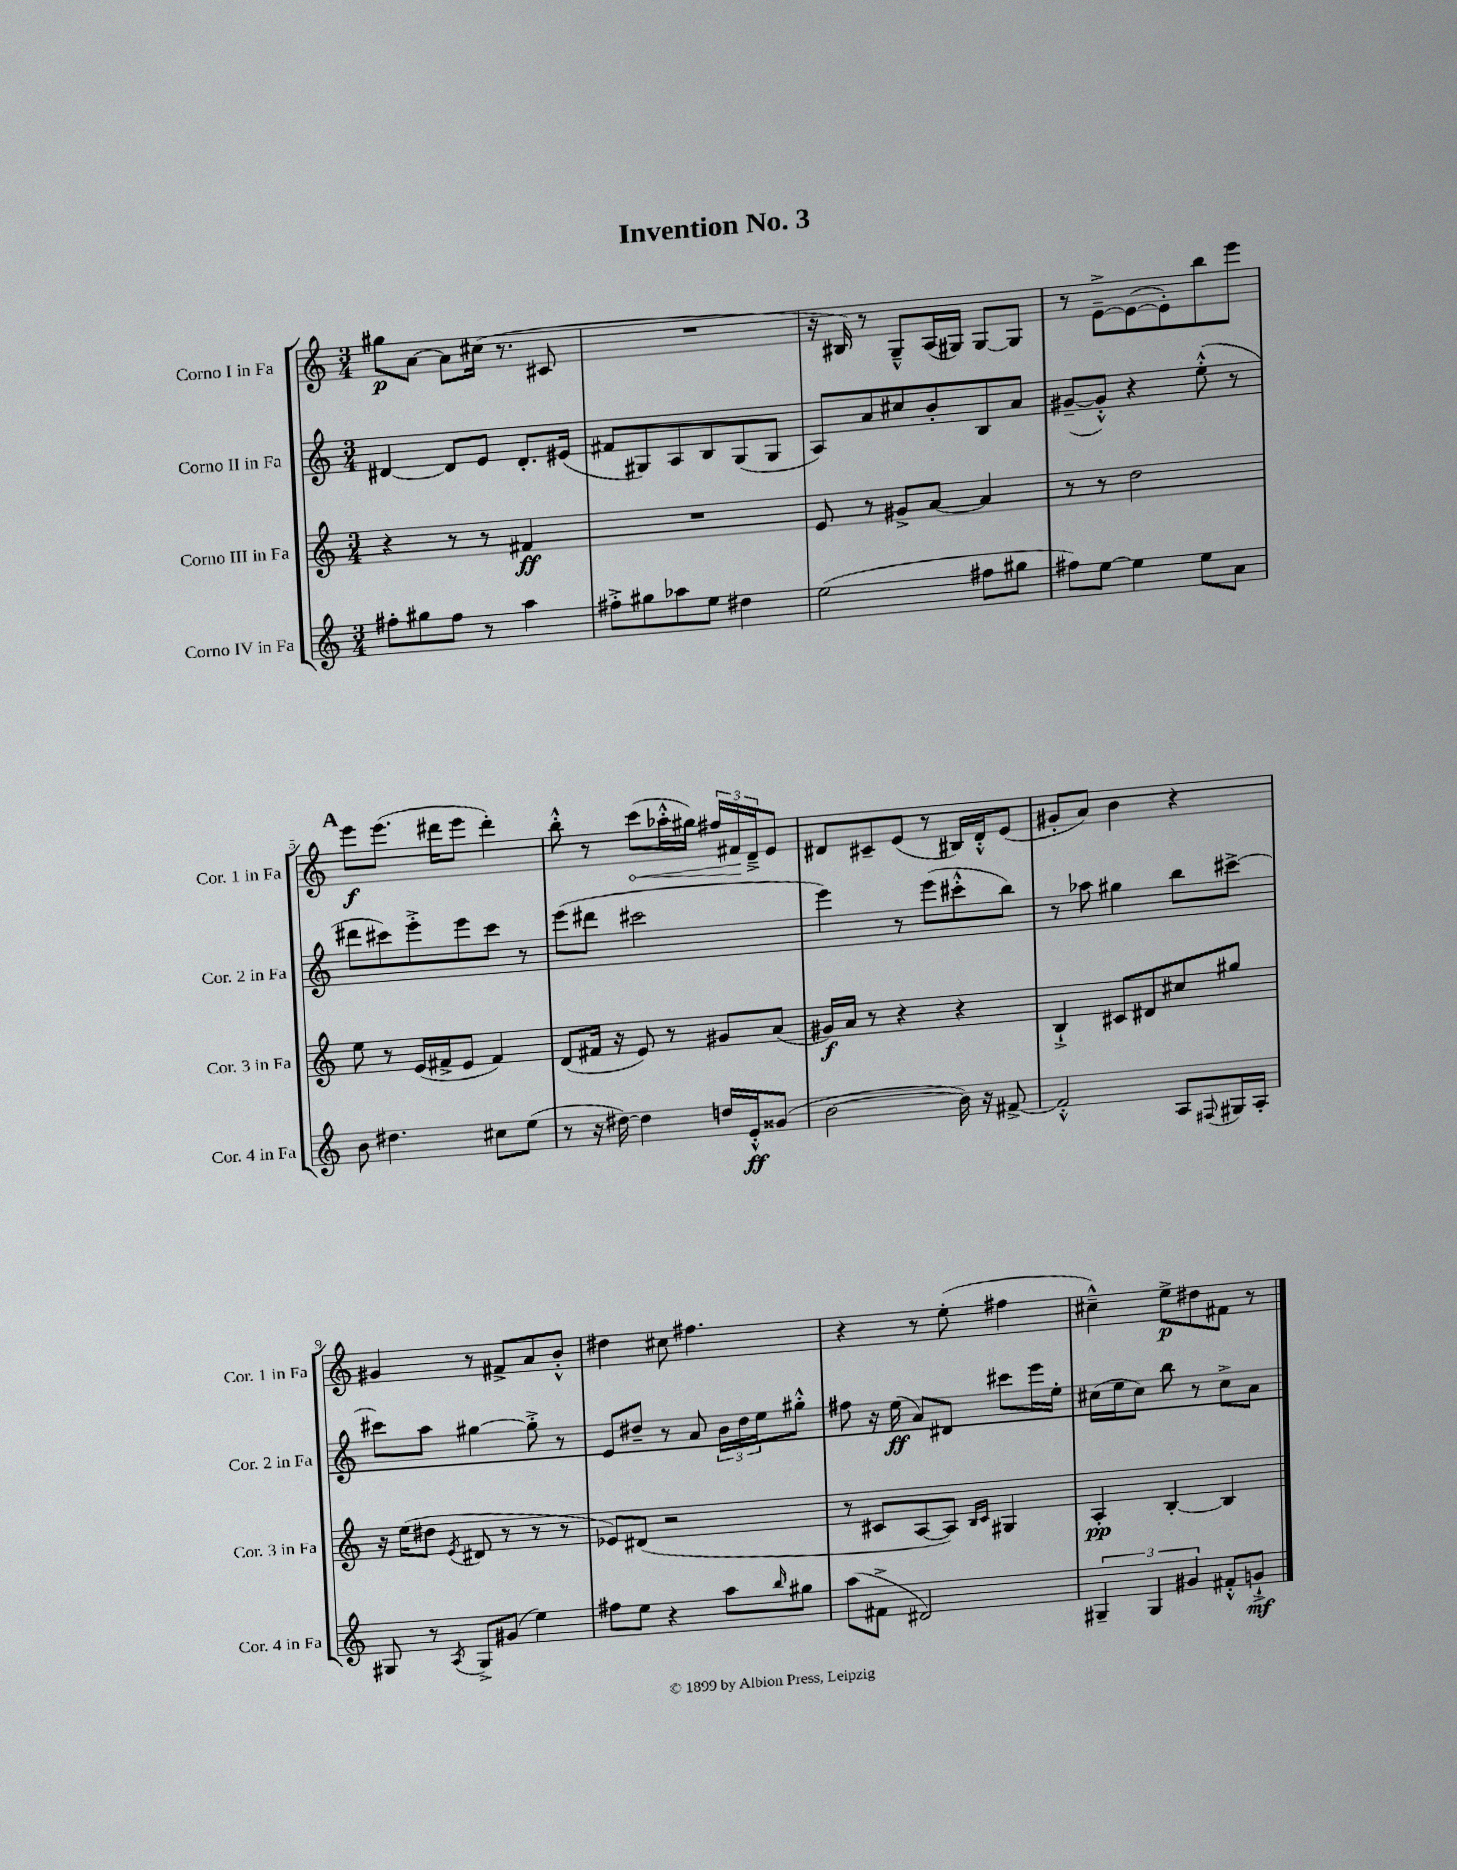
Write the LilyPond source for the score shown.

\header { title = "Invention No. 3" }
<<
\new StaffGroup <<
\new Staff = "s0" \with { instrumentName = "Corno I in Fa" shortInstrumentName = "Cor. 1 in Fa" } {
    \clef treble \key c \major \numericTimeSignature \time 3/4
    gis''8\p a'8~ a'8 cis''16( r8. cis'8 |
    R2. |
    r16 bis16) r8 g8---^ a16( gis16) gis8~ gis8 |
    r8 e'8~---> e'8~( e'8-.) b''8 e'''8 |
    \mark \markup { \bold "A" } e'''8\f e'''8.( dis'''16 e'''8 dis'''4-.) |
    b''8-.-^ r8 \once \override Hairpin.circled-tip = ##t c'''8\<( aes''16-.-^ gis''16) \tuplet 3/2 { fis''16 fis'16\! d'16---> } e'8 |
    dis'8 cis'8-- e'8( r8 bis16) dis'16-.-^ e'8( |
    gis'8-. a'8) b'4 r4 |
    gis'4 r8 fis'8-> a'8 b'8-.-^ |
    dis''4 cis''8 fis''4. |
    r4 r8 e''8-.( fis''4 |
    cis''4---^) e''8->\p dis''8 fis'8 r8 \bar "|." |
}
\new Staff = "s1" \with { instrumentName = "Corno II in Fa" shortInstrumentName = "Cor. 2 in Fa" } {
    \clef treble \key c \major \numericTimeSignature \time 3/4
    dis'4~ dis'8 e'8 dis'8.-. eis'16( |
    fis'8 gis8) a8 b8 gis8( gis8 |
    a8) a'8 cis''8 b'8-. b8 a'8 |
    gis'8~--( gis'8-.-^) r4 e''8-.-^( r8 |
    \mark \markup { \bold "A" } dis'''8 cis'''8) e'''8-.-> e'''8 cis'''8 r8 |
    e'''8( dis'''8 cis'''2 |
    e'''4) r8 e'''8( cis'''8-.-^ b''8) |
    r8 aes''8 gis''4 b''8 cis'''8~-> |
    cis'''8 a''8 gis''4~ gis''8-.-> r8 |
    e'8 dis''8-- r8 a'8 \tuplet 3/2 { b'16 dis''16 e''16 } gis''8-.-^ |
    fis''8 r16 e''16\ff( a'8) dis'8 cis'''8 e'''16 e''16-. |
    cis''16( e''16 cis''8) b''8 r8 cis''8-> a'8 \bar "|." |
}
\new Staff = "s2" \with { instrumentName = "Corno III in Fa" shortInstrumentName = "Cor. 3 in Fa" } {
    \clef treble \key c \major \numericTimeSignature \time 3/4
    r4 r8 r8 fis'4\ff |
    R2. |
    e'8 r8 gis'8-> a'8~ a'4 |
    r8 r8 d''2 |
    \mark \markup { \bold "A" } e''8 r8 e'16( fis'16-> e'8 fis'4) |
    d'8( fis'16 r16 e'8) r8 gis'8 a'8( |
    gis'16\f) a'16 r8 r4 r4 |
    b4-!-> cis'8 dis'8 cis''8 gis''8 |
    r16 e''16( dis''8 \acciaccatura { e'8 } dis'8 r8 r8 r8 |
    ees'8) dis'8( r2 |
    r8 cis'8 a8~ a8) \grace { b16 cis'16 } gis4 |
    a4-.\pp b4~-. b4 \bar "|." |
}
\new Staff = "s3" \with { instrumentName = "Corno IV in Fa" shortInstrumentName = "Cor. 4 in Fa" } {
    \clef treble \key c \major \numericTimeSignature \time 3/4
    fis''8-. gis''8 fis''8 r8 a''4 |
    fis''8-.-> gis''8 aes''8 e''8 dis''4 |
    e''2( fis''8 gis''8 |
    fis''8) e''8~ e''4 e''8 a'8 |
    \mark \markup { \bold "A" } b'8 dis''4. cis''8 e''8( |
    r8 r16 dis''16~) dis''4 d''16 e'16-.-^\ff gisis'8( |
    b'2~ b'16) r16 fis'8~-> |
    fis'2-.-^ a8 \appoggiatura { fis8 } gis16 a16-. |
    gis8 r8 \acciaccatura { a8 } gis8-> gis'8( e''4) |
    fis''8 e''8 r4 a''8 \grace { b''16 } gis''8 |
    a''8( fis'8-> dis'2) |
    \tuplet 3/2 { gis4-- gis4 gis'4 } fis'8-.-^ g'8-!->\mf \bar "|." |
}
>>
>>
